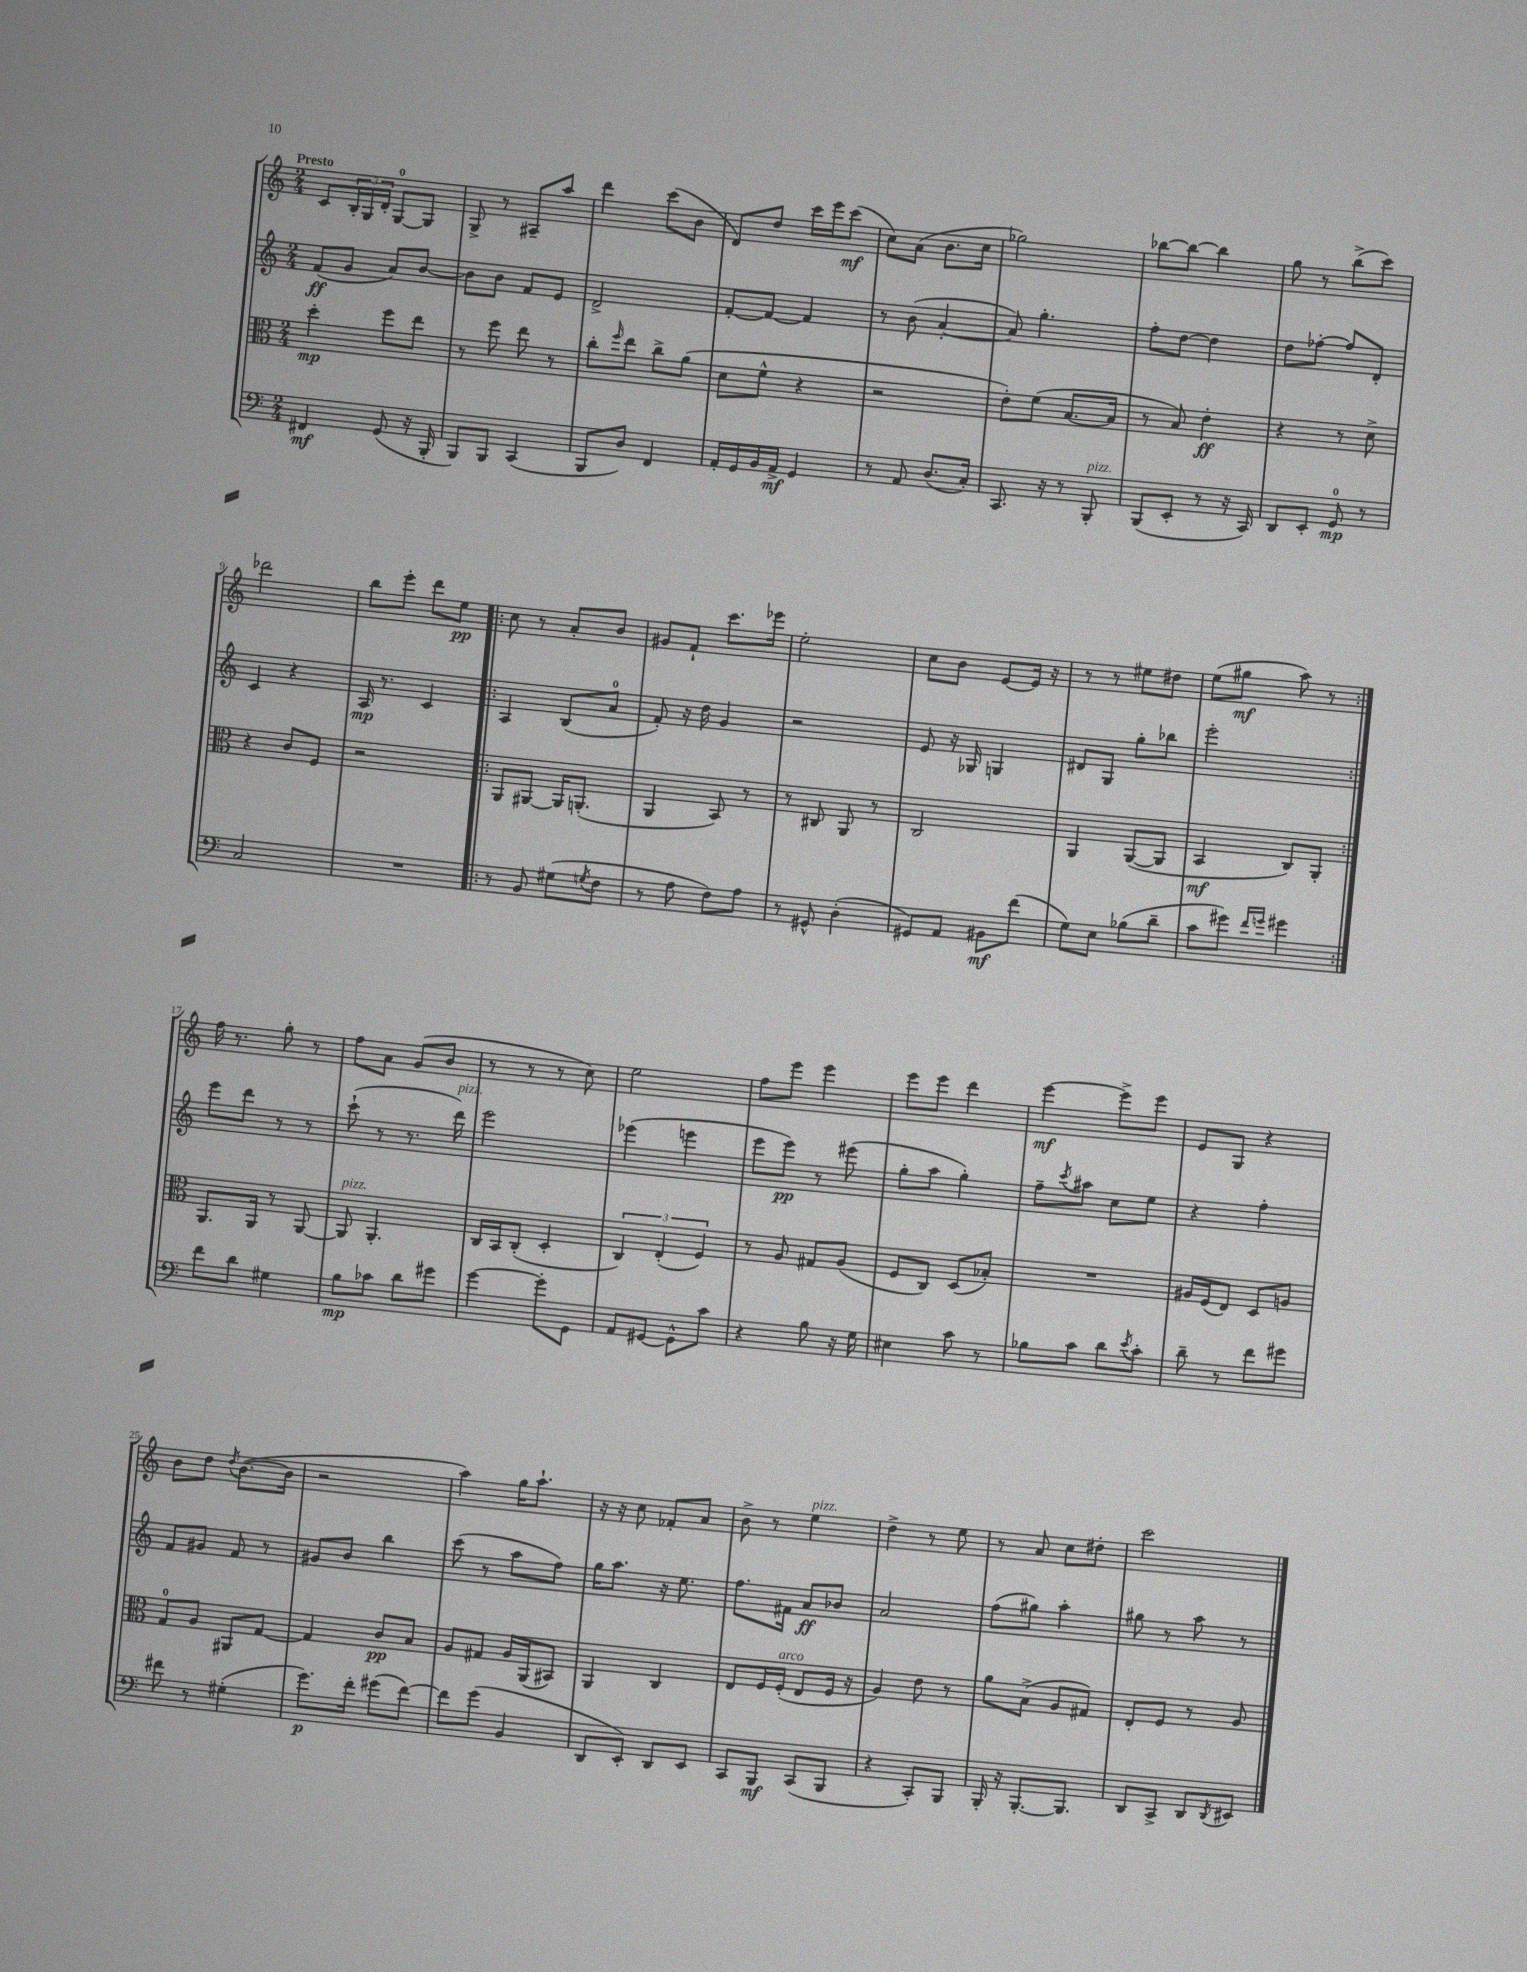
<<
\new StaffGroup <<
\new Staff = "s0" {
    \clef treble \key c \major \numericTimeSignature \time 2/4 \tempo "Presto"
    c'8 \tuplet 3/2 { b16-. g16 d'16-. } g8-0~ g8 |
    g8-> r8 ais8-- a''8 |
    d'''4 c'''8( b'8 |
    d'8) d''8 c'''16 e'''16 c'''8\mf( |
    c''8) a'8( b'8. c''16 |
    ges''2) |
    bes''8~ bes''8~ bes''4 |
    g''8 r8 b''8->( c'''8) |
    des'''2 |
    b''8 e'''8-. d'''8 e''8\pp |
    \repeat volta 2 { c''8 r8 a'8-. b'8 |
    gis'8 f'8-! c'''8. ees'''16 |
    e''2-. |
    c''8 b'8 e'8~ e'16 r16 |
    r8 r8 eis''8 dis''8 |
    e''8( gis''8\mf a''8) r8 | }
    f''16 r8. g''8-. r8 |
    f''8 a'8 g'8( b'8 |
    r8 r8 r8 c''8) |
    e''2 |
    f''8 e'''8 e'''4 |
    e'''8 e'''8 d'''4 |
    e'''4~\mf e'''8-> e'''8 |
    e'8 g8 r4 |
    b'8 d''8 \acciaccatura { d''8 } b'8.~( b'16 |
    r2 |
    a''4) g''16 a''8.-! |
    r16 r16 c''8 fes'8-. a'8 |
    b'8-> r8 e''4^\markup { \italic "pizz." } |
    d''4-> r8 e''8 |
    r8 a'8 c''8 dis''8-. |
    c'''2 \bar "|." |
}
\new Staff = "s1" {
    \clef treble \key c \major \numericTimeSignature \time 2/4
    f'8\ff( g'8 a'8) b'8~ |
    b'8 b'8 f'8 e'8 |
    d'2-> |
    f'8~-. f'8~ f'4 |
    r8 b'8( a'4~-. |
    a'8) g''4.-. |
    f''8-. d''8~ d''4 |
    d''8 fes''8~-. fes''8 d'8-. |
    c'4 r4 |
    a16\mp r8. c'4 |
    \repeat volta 2 { a4 b8( a'8-0 |
    f'8-.) r16 d''16 g'4 |
    r2 |
    e'8 r16 ges16 g4 |
    dis'8 g8 g''8-. bes''8 |
    e'''2-. | }
    e'''8 d'''8 r8 r8 |
    c'''8-!( r8 r8. d'''16^\markup { \italic "pizz." }) |
    e'''2 |
    ees'''4( e'''4 |
    e'''8 e'''8\pp) r8 eis'''8( |
    g''8-. a''8 g''4-.) |
    f''8-- \acciaccatura { c'''8 } ais''8 c''8 e''8 |
    r4 f''4-. |
    f'8 gis'8 f'8 r8 |
    gis'8 b'8 b''4 |
    c'''8( r8 a''8 f''8) |
    g''16 a''8. r16 e''8. |
    f''8. fis'16 a'8\ff bes'8 |
    a'2 |
    f''8( gis''8) a''4-. |
    gis''8 r8 a''8 r8 \bar "|." |
}
\new Staff = "s2" {
    \clef alto \key c \major \numericTimeSignature \time 2/4
    d''4-.\mp f''8 e''8 |
    r8 f''8 e''8 r8 |
    c''8-. \grace { f''16 } e''8 c''8-> a'8( |
    d'8 f'8-^ r4 |
    r2 |
    e'8-.) f'8( b8.~ b16 |
    r8 b8) e'4-.\ff |
    r4 r8 d'8-> |
    r4 c'8 f8 |
    r2 |
    \repeat volta 2 { a,8 ais,8~ ais,16 a,8.-.( |
    a,4 b,8) r8 |
    r8 cis8 a,8 r8 |
    c2 |
    a,4 a,8~( a,8 |
    b,4\mf c8) a,8-. | }
    a,8. a,16 r8 a,8~ |
    a,8^\markup { \italic "pizz." } a,4.-. |
    c16 b,16 c8-.( d4-. |
    \tuplet 3/2 { c4) e4-.( f4) } |
    r8 a8 gis8 a8( |
    f8 c8) d8( bes8-.) |
    R2 |
    ais16 f16( e8) d8 a8 |
    g8-0 a8 ais,8 g8~ |
    g4 c'8\pp b8 |
    a8 gis8 a16 a,16( bis,8) |
    a,4 c4 |
    e8 f16 f16-.^\markup { \italic "arco" }( e8 f16 r16 |
    a4) e'8 r8 |
    a'8 b8->( a8 gis8) |
    e8-. f8 r8 a8 \bar "|." |
}
\new Staff = "s3" {
    \clef bass \key c \major \numericTimeSignature \time 2/4
    fis,4\mf g,8( r16 b,,16-. |
    b,,8) b,,8 c,4( |
    b,,8 d8) f,4 |
    a,16-. g,16 b,16 a,16->\mf g,4 |
    r8 a,8 d8.( c16-.) |
    c,8. r16 r8 b,,8-.^\markup { \italic "pizz." } |
    b,,8( e,8-. r8 r16 c,16) |
    d,8 e,8-. g,8-0\mp r8 |
    c2 |
    R2 |
    \repeat volta 2 { r8 b,8 gis8( \acciaccatura { g8 } f8 |
    r8 a8 f8) a8 |
    r8 gis,8-^ d4-.( |
    gis,8) a,8 bis,8\mf f'8( |
    g8) e8 bes8( d'8-- |
    c'8 gis'8) \grace { f'16 g'16 } gis'4 | }
    f'8 d'8 gis4 |
    b8\mp ces'8 d'8 gis'8 |
    g'4~ g'8-. g,8 |
    a,8 gis,8~ gis,8-^ c'8 |
    r4 b8 r16 g16 |
    eis4 c'8 r8 |
    bes8 c'8 d'8 \acciaccatura { e'8 } c'8-. |
    d'8-- r8 f'8 gis'8 |
    fis'8 r8 gis4-.( |
    g'8.\p) f'16-. gis'8( f'8~) |
    f'8 g'8( b,4 |
    d,8 e,8-.) d,8 e,8 |
    c,8 b,,8\mf c,8( b,,8 |
    r4 c,8-.) b,,8 |
    b,,16-. r16 b,,8.~-. b,,8. |
    d,8 c,8-> d,8 \acciaccatura { d,8 } eis,8 \bar "|." |
}
>>
>>
